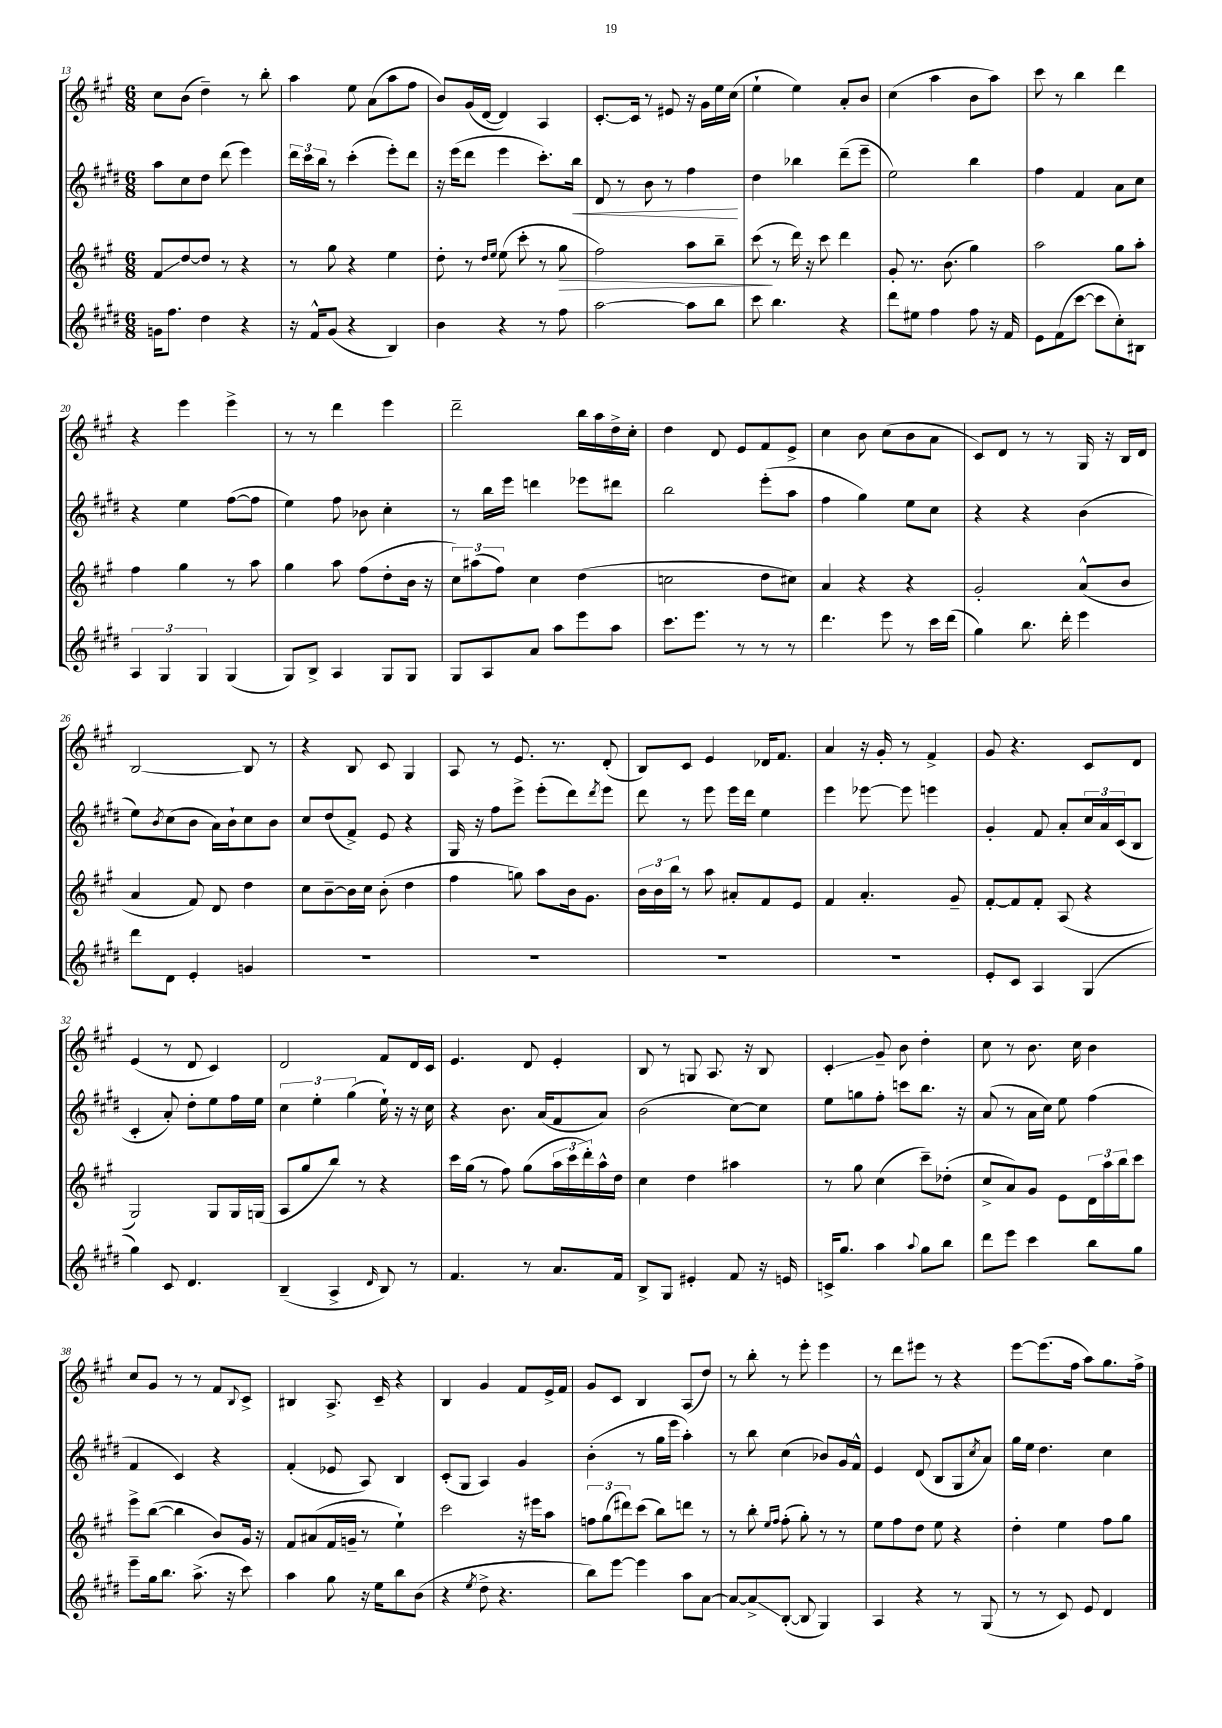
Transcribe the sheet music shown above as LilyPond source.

<<
\new StaffGroup <<
\new Staff = "s0" {
    \clef treble \key a \major \numericTimeSignature \time 6/8
    cis''8 b'8( d''4--) r8 b''8-. |
    a''4 e''8 a'8( a''8 fis''8 |
    b'8) gis'16( d'16~ d'4) a4 |
    cis'8.~-. cis'16 r8 eis'8 r16 gis'16 e''16 cis''16( |
    e''4-! e''4) a'8-. b'8 |
    cis''4( a''4 b'8 a''8) |
    cis'''8 r8 b''4 d'''4 |
    r4 e'''4 e'''4-> |
    r8 r8 d'''4 e'''4 |
    d'''2-- b''16 a''16 d''16-> cis''16-. |
    d''4 d'8 e'8 fis'8 e'8-> |
    cis''4 b'8 cis''8( b'8 a'8 |
    cis'8) d'8 r8 r8 gis16 r16 b16 d'16 |
    b2~ b8 r8 |
    r4 b8 cis'8 gis4 |
    a8 r8 e'8. r8. d'8-.( |
    b8) cis'8 e'4 des'16 fis'8. |
    a'4 r16 gis'16-. r8 fis'4-> |
    gis'8 r4. cis'8 d'8 |
    e'4( r8 d'8 cis'4) |
    d'2 fis'8 d'16 cis'16 |
    e'4. d'8 e'4-. |
    b8 r8 g8 a8. r16 b8 |
    cis'4-.\glissando gis'8-- b'8 d''4-. |
    cis''8 r8 b'8. cis''16 b'4 |
    cis''8 gis'8 r8 r8 fis'8 \appoggiatura { b8 } cis'8-> |
    bis4 a8.-> cis'16-- r4 |
    b4 gis'4 fis'8 e'16-> fis'16 |
    gis'8 cis'8 b4 a8( d''8) |
    r8 b''8-. r8 e'''8-. e'''4 |
    r8 d'''8 eis'''8 r8 r4 |
    e'''8~ e'''8.( fis''16 a''8) gis''8. fis''16-> \bar "|." |
}
\new Staff = "s1" {
    \clef treble \key e \major \numericTimeSignature \time 6/8
    a''8 cis''8 dis''8 dis'''8( e'''4) |
    \tuplet 3/2 { dis'''16 cis'''16 b''16 } r8 cis'''4-.( e'''8-.) dis'''8 |
    r16 e'''16( dis'''8 e'''4 cis'''8.-.) b''16\< |
    dis'8 r8 b'8 r8 fis''4\! |
    dis''4 bes''4 dis'''8--( e'''8-- |
    e''2) b''4 |
    fis''4 fis'4 a'8 cis''8 |
    r4 e''4 fis''8~( fis''8 |
    e''4) fis''8 bes'8 cis''4-. |
    r8 b''16 e'''16 d'''4 ees'''8 dis'''8 |
    b''2 e'''8-.( a''8 |
    fis''4 gis''4) e''8 cis''8 |
    r4 r4 b'4( |
    e''8) \acciaccatura { b'8 } cis''8( b'8 a'16) b'16-! cis''8 b'8 |
    cis''8 dis''8( fis'8->) e'8 r4 |
    gis16 r16 fis''8 e'''8-> e'''8-.( dis'''8) \acciaccatura { dis'''8 } e'''8 |
    dis'''8 r8 e'''8 e'''16 dis'''16 e''4 |
    e'''4 ees'''8~ ees'''8 e'''4 |
    gis'4-. fis'8 a'8-. \tuplet 3/2 { cis''16 a'16 cis'16( } b8 |
    cis'4-. a'8-.) dis''8-. e''8 fis''16 e''16 |
    \tuplet 3/2 { cis''4 e''4-. gis''4( } e''16-!) r16 r16 cis''16 |
    r4 b'8. a'16( fis'8 a'8) |
    b'2( cis''8~) cis''8 |
    e''8 g''8 fis''8-. c'''8 b''8. r16 |
    a'8( r8 a'16 cis''16) e''8 fis''4( |
    fis'4 cis'4) r4 |
    fis'4-.( ees'8 a8) b4 |
    cis'8-.( gis8 a4) gis'4 |
    b'4-.( r8 gis''16 e'''16 a''4-.) |
    r8 b''8 cis''4( bes'8) gis'16 fis'16-^ |
    e'4 dis'8( b8 gis8 \acciaccatura { cis''8 } a'8) |
    gis''16 e''16 dis''4. cis''4 \bar "|." |
}
\new Staff = "s2" {
    \clef treble \key a \major \numericTimeSignature \time 6/8
    fis'8\glissando d''8~ d''8 r8 r4 |
    r8 gis''8 r4 e''4 |
    d''8-. r8 \grace { d''16 e''16 } e''8( cis'''8-. r8 gis''8\> |
    fis''2) a''8 b''8-- |
    cis'''8\!( r8 d'''16) r16 cis'''8 d'''4 |
    gis'8-. r8. b'8.( gis''4) |
    a''2 gis''8 a''8-. |
    fis''4 gis''4 r8 a''8 |
    gis''4 a''8 fis''8( d''8-. b'16 r16 |
    \tuplet 3/2 { cis''8) ais''8( fis''8) } cis''4 d''4( |
    c''2 d''8 cis''8) |
    a'4 r4 r4 |
    gis'2-. a'8-^( b'8 |
    a'4 fis'8) d'8 d''4 |
    cis''8 b'8~-- b'16 cis''16 b'8-.( d''4 |
    fis''4 g''8) a''8 b'16 gis'8. |
    \tuplet 3/2 { b'16 b'16 b''16 } r8 a''8 ais'8-. fis'8 e'8 |
    fis'4 a'4.-. gis'8-- |
    fis'8~-. fis'8 fis'8-. a8( r4 |
    gis2) gis8 gis16 g16( |
    a8 gis''8 b''8) r8 r4 |
    cis'''16 gis''16( r8 fis''8) gis''8( \tuplet 3/2 { a''16 cis'''16 d'''16-.) } a''16-^ d''16 |
    cis''4 d''4 ais''4 |
    r8 gis''8 cis''4( cis'''8--) des''8-.( |
    cis''8-> a'8) gis'8 e'8 \tuplet 3/2 { d'16 a''16 b''16 } cis'''8 |
    e'''8-> b''8~( b''4 b'8) gis'16 r16 |
    fis'8 ais'8( fis'16 g'16-- r8 e''4-!) |
    cis'''2 r16 eis'''16 a''8 |
    \tuplet 3/2 { f''8 gis''8( dis'''8) } cis'''8( b''8) d'''8 r8 |
    r8 b''8-. \grace { e''16 fis''16 } fis''8-.( gis''8-.) r8 r8 |
    e''8 fis''8 d''8 e''8 r4 |
    d''4-. e''4 fis''8 gis''8 \bar "|." |
}
\new Staff = "s3" {
    \clef treble \key e \major \numericTimeSignature \time 6/8
    g'16 fis''8. dis''4 r4 |
    r16 fis'16-^ gis'8( r4 b4) |
    b'4 r4 r8 fis''8 |
    a''2~ a''8 b''8 |
    cis'''8 b''4. r4 |
    dis'''8 eis''8 fis''4 fis''8 r16 fis'16 |
    e'8 fis'8( cis'''8~ cis'''8 cis''8-.) bis8 |
    \tuplet 3/2 { a4 gis4 gis4 } gis4( |
    gis8) b8-> a4 gis8 gis8 |
    gis8 a8 a'8 a''8 e'''8 a''8 |
    cis'''8. e'''8. r8 r8 r8 |
    dis'''4. e'''8 r8 cis'''16 dis'''16( |
    gis''4) b''8. dis'''16-. e'''4 |
    dis'''8 dis'8 e'4-. g'4 |
    R2. |
    R2. |
    R2. |
    R2. |
    e'8-. cis'8 a4 gis4( |
    gis''4) cis'8 dis'4. |
    b4--( a4-> \grace { dis'16 } b8) r8 |
    fis'4. r8 a'8. fis'16 |
    b8-> gis8 eis'4-. fis'8 r16 e'16 |
    c'16-> gis''8. a''4 \appoggiatura { a''8 } gis''8 b''8 |
    dis'''8 e'''8 cis'''4 b''8 gis''8 |
    e'''8-- gis''16 b''8. a''8.->( r16 cis'''8) |
    a''4 gis''8 r16 e''16 b''8 b'8( |
    r4 \acciaccatura { e''8 } dis''8-> r4. |
    b''8) e'''8~ e'''4 a''8 a'8~ |
    a'8~ a'8->\glissando b8~-.( b8 gis4) |
    a4 r4 r8 gis8( |
    r8 r8 cis'8) e'8 dis'4 \bar "|." |
}
>>
>>
\layout { \context { \Score currentBarNumber = #13 } }
